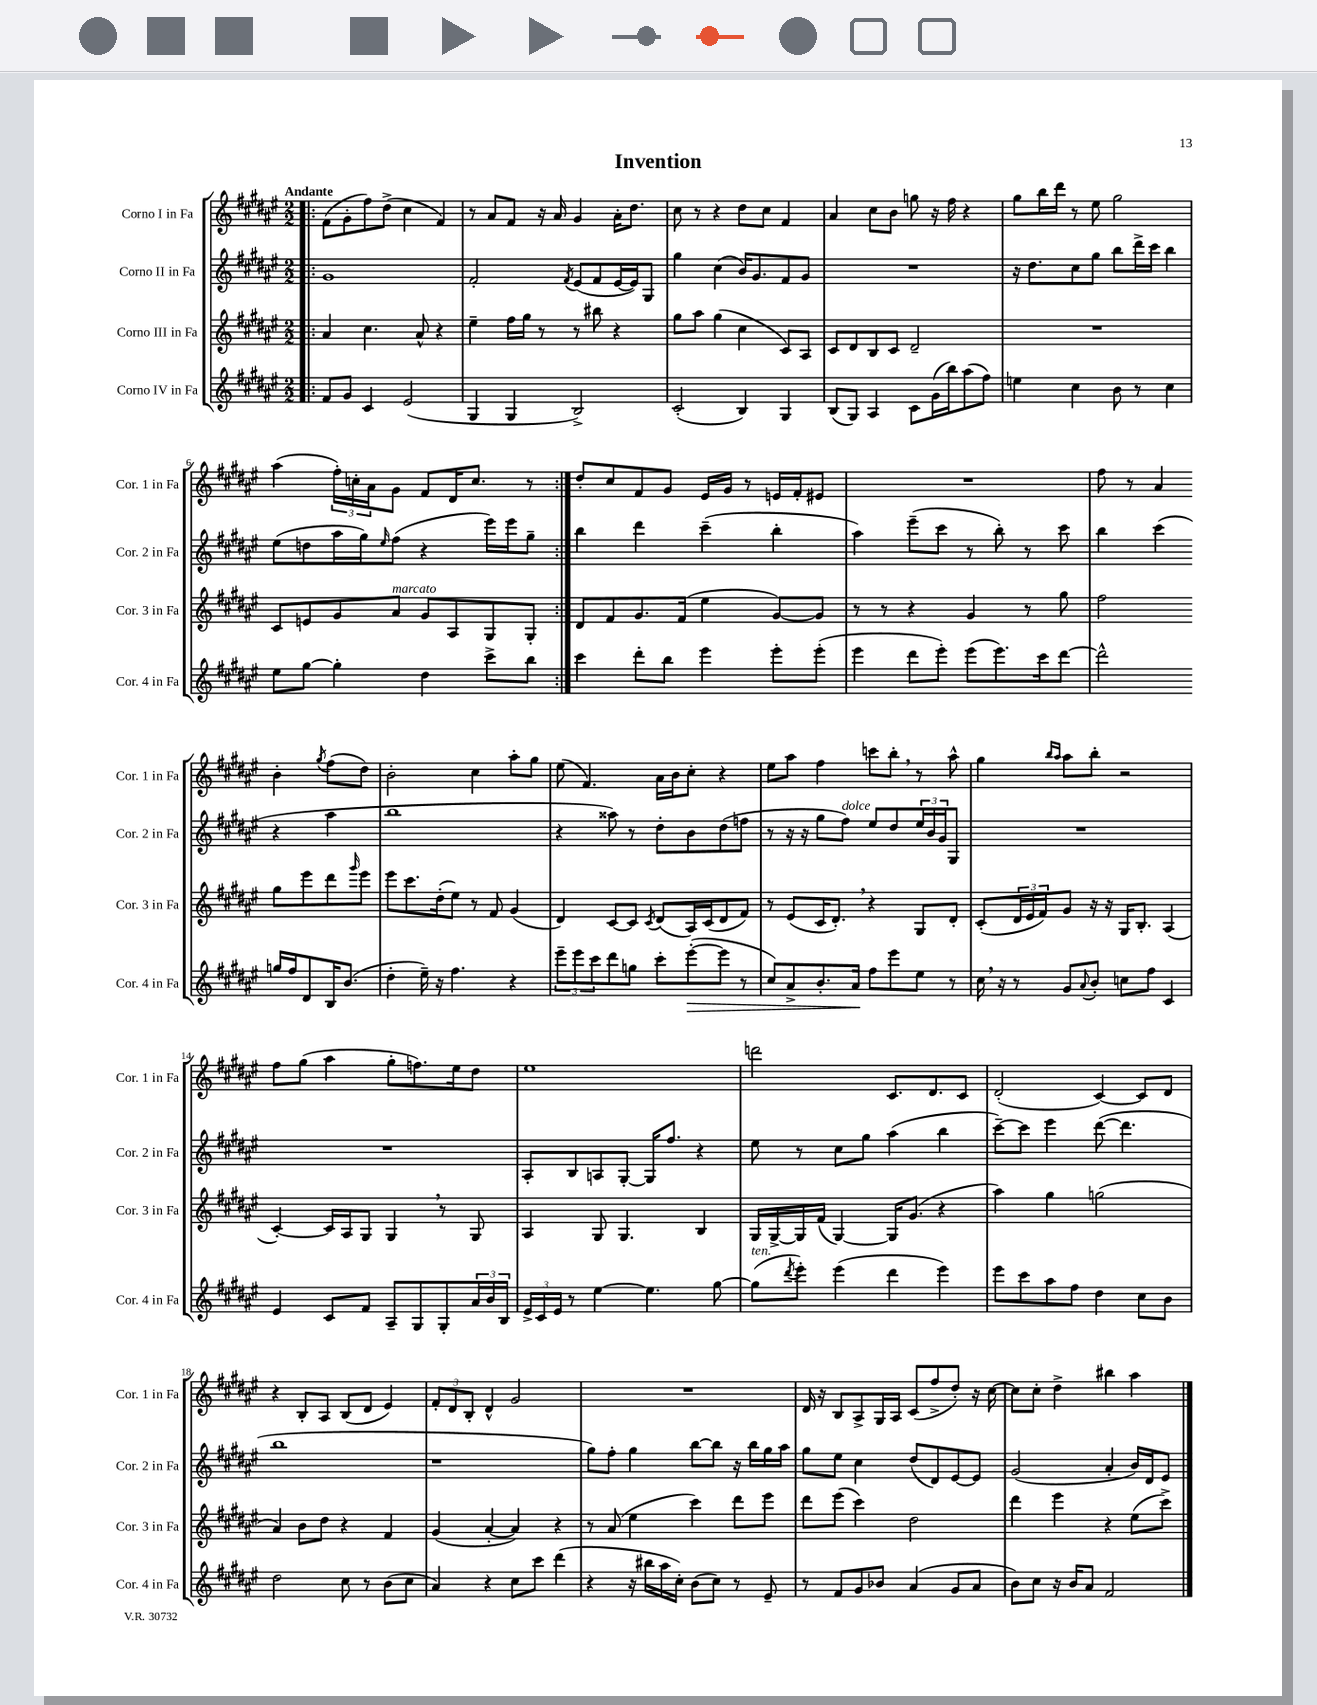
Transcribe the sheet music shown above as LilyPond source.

\header { title = "Invention" }
<<
\new StaffGroup <<
\new Staff = "s0" \with { instrumentName = "Corno I in Fa" shortInstrumentName = "Cor. 1 in Fa" } {
    \clef treble \key fis \major \numericTimeSignature \time 2/2 \tempo "Andante"
    \repeat volta 2 { \bar ".|:" fis'8( gis'8-. fis''8) dis''8->( cis''4 fis'4) |
    r8 ais'8 fis'8 r16 ais'16 gis'4 ais'16-. dis''8. |
    cis''8 r8 r4 dis''8 cis''8 fis'4 |
    ais'4 cis''8 b'8 g''8 r16 fis''16 r4 |
    gis''8 b''16 dis'''16 r8 eis''8 gis''2 |
    ais''4( \tuplet 3/2 { fis''16-.) c''16-. ais'16 } gis'8 fis'8 dis'16 c''8. r8 | }
    dis''8-. cis''8 fis'8 gis'8 eis'16 gis'16 r8 e'16 fis'16-. eis'8 |
    R1 |
    fis''8 r8 ais'4 b'4-. \acciaccatura { gis''8 } fis''8( dis''8) |
    b'2-. cis''4 ais''8-. gis''8 |
    eis''8( fis'4.) ais'16 b'16 cis''8-. r4 |
    eis''8 ais''8 fis''4 c'''8 b''8-. \breathe r8 ais''8-^ |
    gis''4 \grace { b''16 ais''16 } ais''8 b''8-. r2 |
    fis''8 gis''8( ais''4 gis''8-. f''8.) eis''16 dis''8 |
    eis''1 |
    d'''2 cis'8. dis'8. cis'8 |
    dis'2-.( cis'4~) cis'8 dis'8 |
    r4 b8-. ais8 b8( dis'8 eis'4) |
    \tuplet 3/2 { fis'8-. dis'8 b8-. } dis'4-^ gis'2 |
    R1 |
    dis'16 r16 b8 ais8-> gis16 ais16 cis'8( fis''8-> dis''8-.) r16 cis''16~ |
    cis''8 cis''8-. dis''4-> bis''4 ais''4 \bar "|." |
}
\new Staff = "s1" \with { instrumentName = "Corno II in Fa" shortInstrumentName = "Cor. 2 in Fa" } {
    \clef treble \key fis \major \numericTimeSignature \time 2/2
    \repeat volta 2 { \bar ".|:" gis'1 |
    fis'2-. \acciaccatura { fis'8 } eis'8( fis'8 eis'16~ eis'16) gis8 |
    gis''4 cis''4( b'16) gis'8. fis'8 gis'8 |
    R1 |
    r16 dis''8. cis''8 gis''8 b''8 dis'''16-> cis'''16 b''4 |
    eis''8( d''8 ais''16 gis''16) \grace { eis''16 } fis''8( r4 eis'''16) eis'''16 gis''8-- | }
    b''4 dis'''4 cis'''4--( b''4-. |
    ais''4) eis'''8--( cis'''8 r8 b''8-.) r8 cis'''8 |
    b''4 cis'''4( r4 ais''4 |
    b''1 |
    r4 aisis''8) r8 dis''8-. b'8 dis''8( f''8 |
    r8 r16 r16 gis''8 fis''8^\markup { \italic "dolce" }) eis''8 dis''8 \tuplet 3/2 { eis''16 b'16 gis'16 } gis8 |
    R1 |
    R1 |
    ais8-. b8 a8 gis8~-. gis16 fis''8. r4 |
    eis''8 r8 cis''8 gis''8 ais''4( b''4 |
    cis'''8~--) cis'''8 eis'''4 dis'''8~( dis'''4. |
    b''1 |
    r1 |
    gis''8) fis''8-. gis''4 b''8~ b''8 r16 b''16 gis''16 ais''16 |
    gis''8 eis''8 cis''4 dis''8( dis'8) eis'8~ eis'8 |
    gis'2( ais'4-. b'16) dis'16 eis'8 \bar "|." |
}
\new Staff = "s2" \with { instrumentName = "Corno III in Fa" shortInstrumentName = "Cor. 3 in Fa" } {
    \clef treble \key fis \major \numericTimeSignature \time 2/2
    \repeat volta 2 { \bar ".|:" ais'4 cis''4. ais'8-^ r4 |
    eis''4-- fis''16 gis''16 r8 r8 bis''8 r4 |
    gis''8 ais''8 gis''4( cis''4 cis'8) ais8 |
    cis'8 dis'8 b8 cis'8 dis'2-- |
    R1 |
    cis'8 e'8 gis'8 ais'8^\markup { \italic "marcato" } gis'8 ais8 gis8 gis8-. | }
    dis'8 fis'8 gis'8. fis'16( eis''4 gis'8~) gis'8 |
    r8 r8 r4 gis'4 r8 gis''8 |
    fis''2 gis''8 eis'''8 dis'''8 \grace { gis'''16 } eis'''8 |
    eis'''8 cis'''8. dis''16-.( eis''8) r8 fis'8 gis'4( |
    dis'4) cis'8~ cis'8 \acciaccatura { cis'8 } dis'8( ais16) cis'16( dis'8 fis'8) |
    r8 eis'8( cis'16 dis'8.-.) \breathe r4 gis8 dis'8-. |
    cis'8-.( \tuplet 3/2 { dis'16 eis'16 fis'16) } gis'8 r16 r16 gis16 b8.-. ais4( |
    cis'4~-.) cis'16 ais16 gis8 gis4 \breathe r8 gis8 |
    ais4 gis8 gis4. b4 |
    gis16 gis16~-> gis16 fis'16( gis4~) gis16 gis'8.( r4 |
    ais''4) gis''4 g''2( |
    ais'4) b'8 dis''8 r4 fis'4 |
    gis'4( ais'4~-. ais'4) r4 |
    r8 ais'8( eis''4 cis'''4) dis'''8 eis'''8 |
    dis'''8 eis'''8( cis'''4) dis''2 |
    dis'''4 eis'''4 r4 eis''8( cis'''8->) \bar "|." |
}
\new Staff = "s3" \with { instrumentName = "Corno IV in Fa" shortInstrumentName = "Cor. 4 in Fa" } {
    \clef treble \key fis \major \numericTimeSignature \time 2/2
    \repeat volta 2 { \bar ".|:" fis'8 gis'8 cis'4 eis'2( |
    gis4 gis4 b2->) |
    cis'2-.( b4) gis4 |
    b8( gis8) ais4 cis'8 gis'16( b''16) ais''8( fis''8) |
    e''4 cis''4 b'8 r8 cis''4 |
    eis''8 gis''8~ gis''4-. dis''4 cis'''8-> b''8 | }
    cis'''4 dis'''8-. b''8 eis'''4 eis'''8-. eis'''8-.( |
    eis'''4 dis'''8 eis'''8-.) eis'''8( eis'''8.) cis'''16 dis'''8~ |
    dis'''2-^ g''16 fis''16 dis'8 b16 b'8.( |
    dis''4-. eis''16--) r16 fis''4. r4 |
    \tuplet 3/2 { eis'''8-- eis'''8 cis'''8 } dis'''8 g''8 cis'''8-. eis'''8~-.\>( eis'''8 r8 |
    cis''8) ais'8-> b'8.-. ais'16\! fis''8 eis'''8 eis''8 r8 |
    cis''16 \breathe r16 r8 gis'8 \appoggiatura { ais'8 } b'8-. c''8 fis''8 cis'4 |
    eis'4 cis'8 fis'8 ais8-- gis8 gis8-. \tuplet 3/2 { ais'16 b'16 b16 } |
    \tuplet 3/2 { eis'16-> cis'16 eis'16 } r8 eis''4~ eis''4. gis''8~ |
    gis''8^\markup { \italic "ten." }( \acciaccatura { dis'''8 } eis'''8-.) eis'''4( dis'''4 eis'''4) |
    eis'''8 cis'''8 ais''8 fis''8 dis''4 cis''8 b'8 |
    dis''2 cis''8 r8 b'8( cis''8 |
    ais'4) r4 cis''8 cis'''8 dis'''4( |
    r4 r16 bis''16 ais''16 cis''16-.) b'8( cis''8) r8 eis'8-- |
    r8 fis'8 gis'8 bes'8 ais'4( gis'8 ais'8 |
    b'8) cis''8 r16 b'16 ais'8 fis'2 \bar "|." |
}
>>
>>
